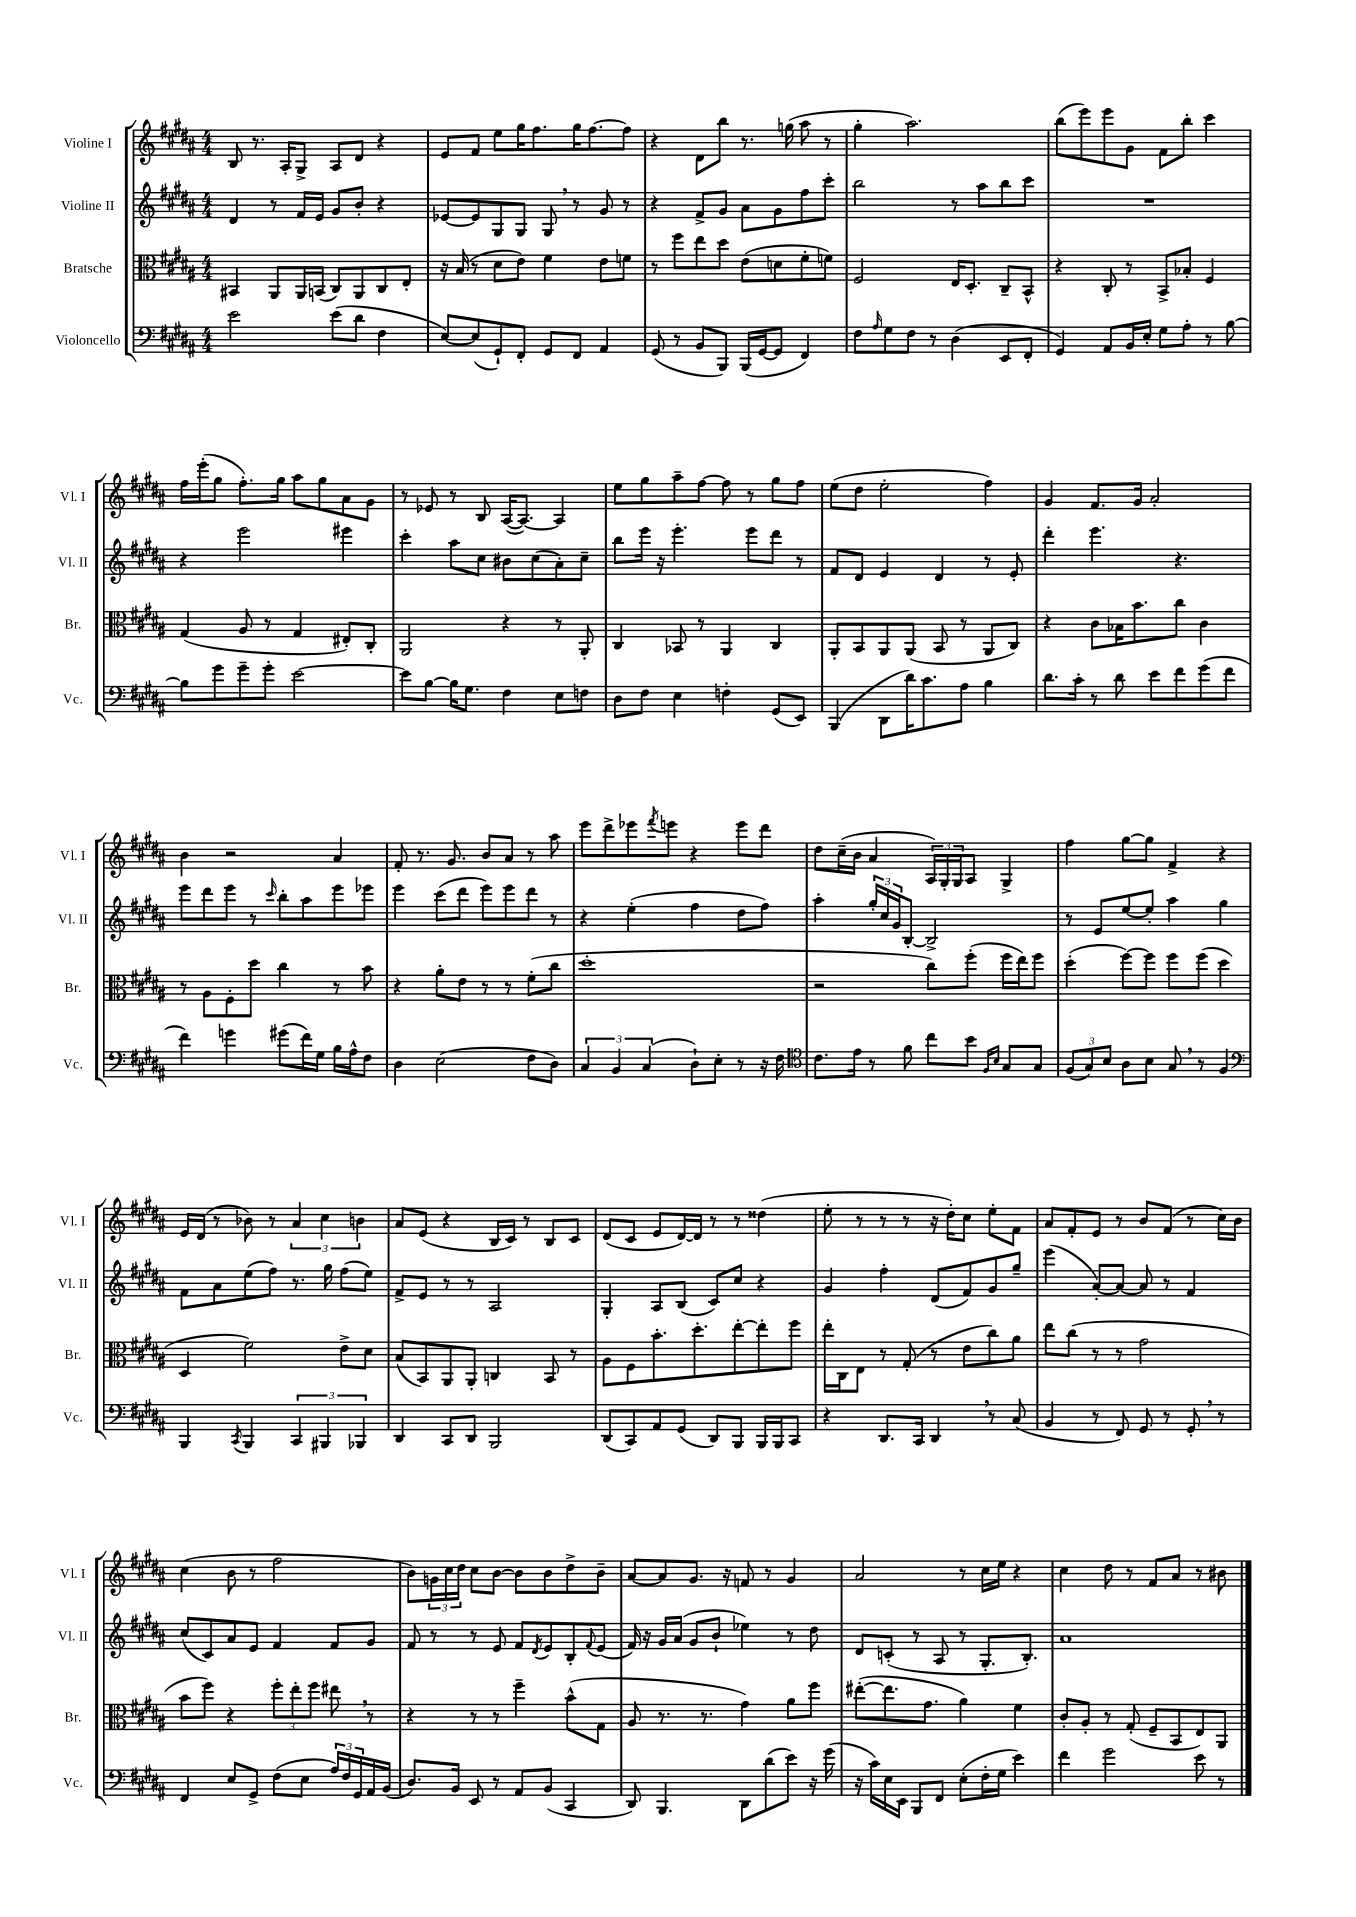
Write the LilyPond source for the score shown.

<<
\new StaffGroup <<
\new Staff = "s0" \with { instrumentName = "Violine I" shortInstrumentName = "Vl. I" } {
    \clef treble \key b \major \numericTimeSignature \time 4/4
    b8 r8. ais16-. gis8-> ais8 dis'8 r4 |
    e'8 fis'8 e''8 gis''16 fis''8. gis''16 fis''8.~ fis''8 |
    r4 dis'8 b''8 r8. g''16( ais''8 r8 |
    gis''4-. ais''2.) |
    b''8( e'''8) e'''8 gis'8 fis'8 b''8-. cis'''4 |
    fis''16 e'''16-.( gis''8 fis''8.-.) gis''16 ais''8 gis''8 ais'8 gis'8 |
    r8 ees'8 r8 b8 ais16~( ais8.~) ais4 |
    e''8 gis''8 ais''8-- fis''8~ fis''8 r8 gis''8 fis''8 |
    e''8( dis''8 e''2-. fis''4) |
    gis'4 fis'8. gis'16 ais'2-. |
    b'4 r2 ais'4 |
    fis'8-. r8. gis'8. b'8 ais'8 r8 ais''8 |
    e'''8 dis'''8-> ees'''8 \acciaccatura { fis'''8 } e'''8 r4 e'''8 dis'''8 |
    dis''8 cis''16--( b'16 ais'4 \tuplet 3/2 { ais16) gis16-. gis16 } ais8 gis4-> |
    fis''4 gis''8~ gis''8 fis'4-> r4 |
    e'16 dis'16( r8 bes'8) r8 \tuplet 3/2 { ais'4 cis''4 b'4 } |
    ais'8 e'8( r4 b16 cis'16) r8 b8 cis'8 |
    dis'8( cis'8 e'8 dis'16~) dis'16 r8 r8 disis''4( |
    e''8-. r8 r8 r8 r16 dis''16-.) cis''8 e''8-. fis'8 |
    ais'8 fis'8-. e'8 r8 b'8 fis'8( r8 cis''16) b'16 |
    cis''4( b'8 r8 fis''2 |
    b'8) \tuplet 3/2 { g'16 cis''16 dis''16 } cis''8 b'8~ b'8 b'8 dis''8-> b'8-- |
    ais'8~ ais'8 gis'8. r16 f'8 r8 gis'4 |
    ais'2 r8 cis''16 e''16 r4 |
    cis''4 dis''8 r8 fis'8 ais'8 r8 bis'8 \bar "|." |
}
\new Staff = "s1" \with { instrumentName = "Violine II" shortInstrumentName = "Vl. II" } {
    \clef treble \key b \major \numericTimeSignature \time 4/4
    dis'4 r8 fis'16 e'16 gis'8 b'8-. r4 |
    ees'8~ ees'8 gis8 gis8 gis8 \breathe r8 gis'8 r8 |
    r4 fis'8-> gis'8 ais'8 gis'8 fis''8 cis'''8-. |
    b''2 r8 ais''8 b''8 cis'''8 |
    R1 |
    r4 e'''2 eis'''4 |
    cis'''4-. ais''8 cis''8 bis'8 cis''8( ais'8-.) cis''8-- |
    b''8 e'''16 r16 e'''4.-. e'''8 dis'''8 r8 |
    fis'8 dis'8 e'4 dis'4 r8 e'8-. |
    dis'''4-. e'''4. r4. |
    e'''8 dis'''8 e'''8 r8 \grace { cis'''16 } b''8-. ais''8 e'''8 ees'''8 |
    e'''4 cis'''8( dis'''8 e'''8) e'''8 dis'''8 r8 |
    r4 e''4-.( fis''4 dis''8 fis''8) |
    ais''4-. \tuplet 3/2 { gis''16-. cis''16 gis'16 } b8~-. b2-> |
    r8 e'8 e''8~ e''8-. ais''4 gis''4 |
    fis'8 ais'8 e''8( fis''8) r8. gis''16 fis''8( e''8) |
    fis'8-> e'8 r8 r8 ais2 |
    gis4-. ais8 b8( cis'8) cis''8 r4 |
    gis'4 fis''4-. dis'8( fis'8) gis'8 gis''8-- |
    e'''4( ais'8~-.) ais'8~ ais'8 r8 fis'4 |
    cis''8( cis'8) ais'8 e'8 fis'4 fis'8 gis'8 |
    fis'8 r8 r8 e'8 fis'8 \acciaccatura { dis'8 } e'8 b8-. \appoggiatura { fis'8 } e'8( |
    fis'16) r16 gis'16 ais'16( gis'8 b'8-! ees''4) r8 dis''8 |
    dis'8 c'8-.( r8 ais8 r8 gis8.-. b8.-.) |
    ais'1 \bar "|." |
}
\new Staff = "s2" \with { instrumentName = "Bratsche" shortInstrumentName = "Br." } {
    \clef alto \key b \major \numericTimeSignature \time 4/4
    bis,4 ais,8 ais,16 b,16( cis8) ais,8 cis8 e8-. |
    r16 b16( r8 dis'8 e'8) fis'4 e'8 f'8 |
    r8 fis''8 e''8 dis''8 e'8( d'8 fis'8-. f'8) |
    fis2 e16 dis8.-. cis8-- b,8-^ |
    r4 cis8-. r8 b,8-> bes8-. fis4 |
    gis4( ais8 r8 gis4 eis8-.) cis8-. |
    ais,2 r4 r8 ais,8-. |
    cis4 bes,8 r8 ais,4 cis4 |
    ais,8-. b,8 ais,8 ais,8( b,8 r8 ais,8 cis8) |
    r4 cis'8 bes16 b'8. cis''8 cis'4 |
    r8 ais8 fis8-. dis''8 cis''4 r8 b'8 |
    r4 ais'8-. e'8 r8 r8 fis'8-.( cis''8 |
    dis''1-. |
    r2 cis''8) fis''8-.( fis''16 e''16) fis''8 |
    dis''4-.( fis''8~) fis''8 fis''8 fis''8( dis''4 |
    dis4 fis'2) e'8-> dis'8 |
    b8( b,8) ais,8 ais,8-. c4 b,8 r8 |
    ais8 fis8 b'8.-. dis''8.-. e''8~-. e''8-. fis''8 |
    e''16-. cis16 e8 r8 gis8-.( r8 e'8 cis''8) ais'8 |
    e''8 cis''8( r8 r8 gis'2 |
    b'8 fis''8) r4 \tuplet 3/2 { fis''8-. e''8-. fis''8 } eis''8 \breathe r8 |
    r4 r8 r8 fis''4-- b'8-^( gis8 |
    ais8 r8. r8. gis'4) ais'8 fis''8 |
    eis''8~-.( eis''8. gis'8. ais'4) fis'4 |
    cis'8-. ais8-. r8 gis8-.( fis8-- b,8 e8) ais,8 \bar "|." |
}
\new Staff = "s3" \with { instrumentName = "Violoncello" shortInstrumentName = "Vc." } {
    \clef bass \key b \major \numericTimeSignature \time 4/4
    e'2 e'8( dis'8 fis4 |
    e8~) e8( gis,8-!) fis,8-. gis,8 fis,8 ais,4 |
    gis,8( r8 b,8 b,,8) b,,16( gis,16~ gis,8 fis,4) |
    fis8 \grace { ais16 } gis8 fis8 r8 dis4( e,8 fis,8-. |
    gis,4) ais,8 b,16 e16-. gis8 ais8-. r8 b8~ |
    b8 gis'8 gis'8-- gis'8-. e'2~ |
    e'8 b8~ b16 gis8. fis4 e8 f8 |
    dis8 fis8 e4 f4-. gis,8( e,8) |
    b,,4( dis,8 dis'16) cis'8. ais8 b4 |
    dis'8. cis'16-. r8 dis'8 e'8 fis'8 gis'8( fis'8 |
    fis'4) g'4 gis'8( fis'16) gis16 b16 ais16-^ fis8 |
    dis4 e2( fis8 dis8) |
    \tuplet 3/2 { cis4 b,4 cis4( } dis8-!) e8-. r8 r16 fis16 |
    \clef tenor cis'8. e'16 r8 fis'8 cis''8 b'8 \grace { fis16 b16 } gis8 gis8 |
    \tuplet 3/2 { fis8( gis8) b8 } ais8 b8 gis8 \breathe r8 fis4 |
    \clef bass b,,4 \acciaccatura { cis,8 } b,,4 \tuplet 3/2 { cis,4 bis,,4 bes,,4 } |
    dis,4 cis,8 dis,8 b,,2 |
    dis,8( cis,8) ais,8 gis,8( dis,8) b,,8 b,,16 b,,16 cis,8 |
    r4 dis,8. cis,16 dis,4 \breathe r8 cis8( |
    b,4 r8 fis,8) gis,8 r8 gis,8-. \breathe r8 |
    fis,4 e8 gis,8-> fis8( e8 \tuplet 3/2 { ais16) fis16 gis,16 } ais,16 b,16( |
    dis8.) b,16 e,8 r8 ais,8 b,8( cis,4 |
    dis,8) b,,4. dis,8 dis'8( e'8) r16 gis'16( |
    r16 cis'16) e16 e,16 b,,8 fis,8 e8-.( fis16-. gis16 e'4) |
    fis'4 gis'2 e'8 r8 \bar "|." |
}
>>
>>
\layout { \context { \Score \remove "Bar_number_engraver" } }
